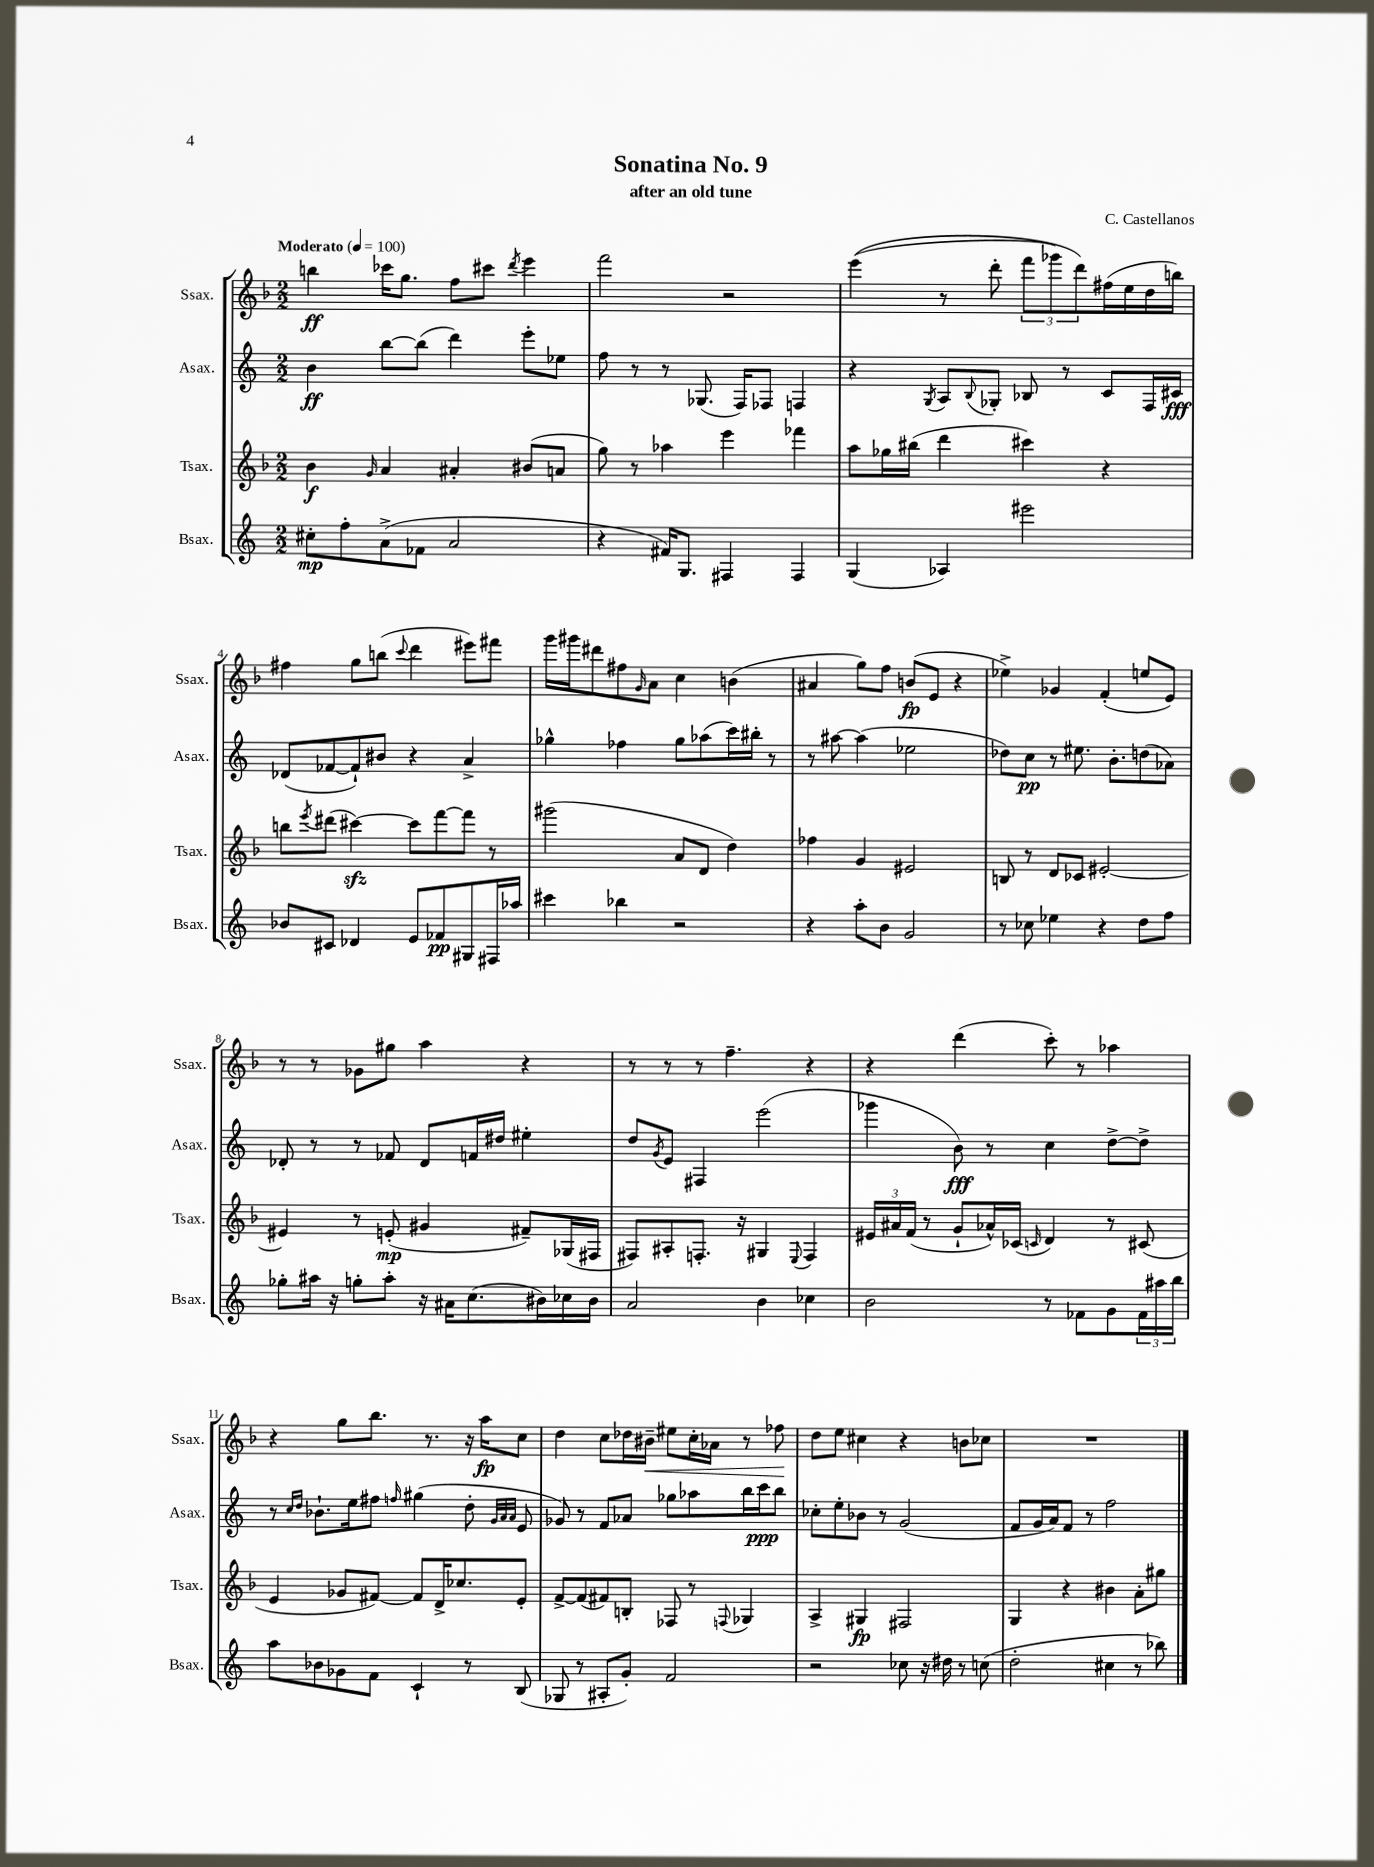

**kern	**dynam	**kern	**dynam	**kern	**dynam	**kern	**dynam
*part4	*part4	*part3	*part3	*part2	*part2	*part1	*part1
*staff4	*staff4	*staff3	*staff3	*staff2	*staff2	*staff1	*staff1
*I"Bsax.	*	*I"Tsax.	*	*I"Asax.	*	*I"Ssax.	*
*I'Bsax.	*	*I'Tsax.	*	*I'Asax.	*	*I'Ssax.	*
*clefG2	*	*clefG2	*	*clefG2	*	*clefG2	*
*k[]	*	*k[b-]	*	*k[]	*	*k[b-]	*
*M2/2	*	*M2/2	*	*M2/2	*	*M2/2	*
*MM100	*	*MM100	*	*MM100	*	*MM100	*
=1	=1	=1	=1	=1	=1	=1	=1
!	!	!	!	!	!	!LO:TX:a:B:t=Moderato	!
8cc#X'\L	mp	4b-\	f	4b\	ff	4bbn\	ff
8ff'\	.	.	.	.	.	.	.
.	.	16qqg/	.	.	.	.	.
(8a^\	.	4a/	.	[8bb\L	.	16ccc-X\KL	.
.	.	.	.	.	.	8.gg\J	.
8f-X\J	.	.	.	(8bb\J]	.	.	.
2a/	.	4a#X'/	.	4ddd\)	.	8ff\L	.
.	.	.	.	.	.	8ccc#X\J	.
.	.	.	.	.	.	8qddd/	.
.	.	(8b#X/L	.	8eee'\L	.	4eee\	.
.	.	8an/J	.	8ee-X\J	.	.	.
=2	=2	=2	=2	=2	=2	=2	=2
4r	.	8gg\)	.	8ff\	.	2fff\	.
.	.	8r	.	8r	.	.	.
16f#X/KL)	.	4aa-X\	.	8r	.	.	.
8.G/J	.	.	.	.	.	.	.
.	.	.	.	(8.G-X/	.	.	.
4F#X/	.	4eee\	.	.	.	2r	.
.	.	.	.	16F/KL)	.	.	.
.	.	.	.	8F-X/J	.	.	.
4F#/	.	4fff-X\	.	4Fn/	.	.	.
=3	=3	=3	=3	=3	=3	=3	=3
(4G/	.	8aa\L	.	4r	.	((4eee\	.
.	.	16gg-X\L	.	.	.	.	.
.	.	(16bb#X\JJ	.	.	.	.	.
.	.	.	.	8qG/	.	.	.
4A-X/)	.	4ddd\	.	8A/L	.	8r	.
.	.	.	.	8qqB/	.	.	.
.	.	.	.	8G-X'/J	.	8ddd'\	.
2eee#X\	.	4ccc#X\)	.	8B-X/	.	12fff\L	.
.	.	.	.	.	.	12ggg-X\)	.
.	.	.	.	8r	.	.	.
.	.	.	.	.	.	12ddd\)	.
.	.	4r	.	8c/L	.	(16ff#X\L	.
.	.	.	.	.	.	16ee\	.
.	.	.	.	16F/L	.	16dd\	.
.	.	.	.	16c#X/JJ	fff	16bbn\JJ)	.
!!LO:LB:g=z
=4	=4	=4	=4	=4	=4	=4	=4
8b-X/L	.	8bbn\L	.	(8d-X/L	.	4ff#X\	.
.	.	8qeee/	.	.	.	.	.
8c#X/J	.	(8ddd#X\J	.	[8f-X/	.	.	.
4d-X/	.	[4ccc#Xzz\)	.	8f-`/])	.	8gg\L	.
.	.	.	.	8b#X/J	.	(8bbn\J	.
.	.	.	.	.	.	8qqccc/	.
8e/L	.	8ccc#\L]	.	4r	.	4ddd\	.
8f-X/	pp	[8fff\	.	.	.	.	.
8G#X/	.	8fff\J]	.	4a^/	.	8eee#X\L)	.
16F#X/L	.	8r	.	.	.	8fff#X\J	.
16aa-X/JJ	.	.	.	.	.	.	.
=5	=5	=5	=5	=5	=5	=5	=5
4ccc#X\	.	(2ggg#X\	.	4gg-X^^\	.	16ggg\LL	.
.	.	.	.	.	.	16ggg#X\J	.
.	.	.	.	.	.	8ddd#X\	.
4bb-X\	.	.	.	4ff-X\	.	8ff#X\	.
.	.	.	.	.	.	16qqg/	.
.	.	.	.	.	.	8a\J	.
2r	.	8a/L	.	8gg-\L	.	4cc\	.
.	.	8d/J	.	(8aa-X\	.	.	.
.	.	4dd\)	.	16ccc\L)	.	(4bn\	.
.	.	.	.	16bb#X'\JJ	.	.	.
.	.	.	.	8r	.	.	.
=6	=6	=6	=6	=6	=6	=6	=6
4r	.	4ff-X\	.	8r	.	4a#X/	.
.	.	.	.	[8aa#X\	.	.	.
8aa'\L	.	4g/	.	(4aa#\]	.	8gg\L)	.
8b\J	.	.	.	.	.	8ff\J	.
2g/	.	2e#X/	.	2ee-X\	.	(8bn/L	fp
.	.	.	.	.	.	8e/J	.
.	.	.	.	.	.	4r	.
=7	=7	=7	=7	=7	=7	=7	=7
8r	.	8Bn/	.	8dd-X\L)	.	4ee-X^\)	.
8cc-X\	.	8r	.	8cc\J	pp	.	.
4ee-X\	.	8d/L	.	8r	.	4g-X/	.
.	.	8c-X/J	.	8.ee#X\	.	.	.
4r	.	[2e#X'/	.	.	.	(4f'/	.
.	.	.	.	8.b'\L	.	.	.
8dd\L	.	.	.	(8ddn\	.	8een/L	.
8ff\J	.	.	.	8a-X\J)	.	8e/J)	.
!!LO:LB:g=z
=8	=8	=8	=8	=8	=8	=8	=8
8gg-X'\L	.	4e#X/]	.	8d-X'/	.	8r	.
16aa#X\Jk	.	.	.	8r	.	8r	.
16r	.	.	.	.	.	.	.
8ggn'\L	.	8r	.	8r	.	8g-X\L	.
8aa#'\J	.	(8en'/	mp	8f-X/	.	8gg#X\J	.
16r	.	4g#X/	.	8d-/L	.	4aa\	.
16a#X\KL	.	.	.	.	.	.	.
(8.cc\	.	.	.	16fn/L	.	.	.
.	.	.	.	16dd#X/JJ	.	.	.
.	.	8f#X~/L)	.	4ee#X'\	.	4r	.
16b#X\L)	.	.	.	.	.	.	.
16cc-X\	.	(16G-X/L	.	.	.	.	.
16b#\JJ	.	16F#X/JJ	.	.	.	.	.
=9	=9	=9	=9	=9	=9	=9	=9
2a/	.	8F#X/L)	.	8dd/L	.	8r	.
.	.	.	.	8qg/	.	.	.
.	.	8A#X'/	.	8e/J	.	8r	.
.	.	8.Fn'/J	.	4F#X/	.	8r	.
.	.	.	.	.	.	4.ff~\	.
.	.	16r	.	.	.	.	.
4b\	.	4G#X/	.	(2eee\	.	.	.
.	.	8qqE/	.	.	.	.	.
4cc-X\	.	4F/	.	.	.	4r	.
=10	=10	=10	=10	=10	=10	=10	=10
2b\	.	24e#X/LL	.	4ggg-X\	.	4r	.
.	.	24a#X/	.	.	.	.	.
.	.	(24f/JJ	.	.	.	.	.
.	.	8r	.	.	.	.	.
.	.	8g`/L	.	8b\)	fff	(4ddd\	.
.	.	16a-X^^/L)	.	8r	.	.	.
.	.	(16c-X/JJ	.	.	.	.	.
.	.	16qqcn/	.	.	.	.	.
8r	.	4d/)	.	4cc\	.	8ccc'\)	.
8f-X\L	.	.	.	.	.	8r	.
8g\	.	8r	.	[8dd^\L	.	4aa-X\	.
24f-\L	.	(8c#X/	.	8dd^\J]	.	.	.
24aa#X\	.	.	.	.	.	.	.
24bb\JJ	.	.	.	.	.	.	.
!!LO:LB:g=z
=11	=11	=11	=11	=11	=11	=11	=11
8aa\L	.	4e/	.	8r	.	4r	.
.	.	.	.	16qqcc/LL	.	.	.
.	.	.	.	16qqdd/JJ	.	.	.
8b-X\	.	.	.	8.b-X`\L	.	.	.
8g-X\	.	8g-X/L	.	.	.	8gg\L	.
.	.	.	.	16ee\k	.	.	.
8f\J	.	[8f#X/J)	.	8ff#X\J	.	8.bb-\J	.
.	.	.	.	16qqffn/	.	.	.
4c`/	.	8f#/L]	.	(4gg#X\	.	.	.
.	.	.	.	.	.	8.r	.
.	.	16d^/K	.	.	.	.	.
.	.	8.cc-X/	.	.	.	.	.
8r	.	.	.	8dd'\	.	16r	.
.	.	.	.	.	.	16aa\KL	fp
.	.	.	.	32qqg/LLL	.	.	.
.	.	.	.	32qqa/	.	.	.
.	.	.	.	32qqa/JJJ	.	.	.
(8B/	.	8e'/J	.	8e/	.	8cc\J	.
=12	=12	=12	=12	=12	=12	=12	=12
8G-X/	.	[8f^/L	.	8g-X/)	.	4dd\	.
8r	.	(8f/]	.	8r	.	.	.
8A#X'/L	.	8f#X/)	.	8f/L	.	8cc\L	.
8g'/J)	.	8Bn'/J	.	8a-X/J	.	16dd-X\L	.
!	!	!	!	!	!	!	!LO:HP:b
.	.	.	.	.	.	16b#X~\JJ	<
2f/	.	8F-X/	.	8gg-X\L	.	8ee#X\L	.
.	.	8r	.	8aa-X\	.	16cc'\L	.
.	.	.	.	.	.	16a-X\JJ	.
.	.	8qqFn/	.	.	.	.	.
.	.	4G-X/	.	16bb\L	.	8r	.
.	.	.	.	16ccc\J	ppp	.	.
.	.	.	.	8bb\J	.	8ff-X\	.
.	.	.	.	.	.	.	[
=13	=13	=13	=13	=13	=13	=13	=13
2r	.	4A^/	.	8cc-X'\L	.	8dd\L	.
.	.	.	.	8ee'\	.	8ee\J	.
.	.	4G#X/	fp	8b-X\J	.	4cc#X\	.
.	.	.	.	8r	.	.	.
8cc-X\	.	2F#X/	.	(2g/	.	4r	.
16r	.	.	.	.	.	.	.
16dd#X\	.	.	.	.	.	.	.
8r	.	.	.	.	.	8bn\L	.
(8ccn\	.	.	.	.	.	8cc-X\J	.
=14	=14	=14	=14	=14	=14	=14	=14
2dd'\	.	4G/	.	8f/L	.	1r	.
.	.	.	.	16g/L	.	.	.
.	.	.	.	16a/J)	.	.	.
.	.	4r	.	8f/J	.	.	.
.	.	.	.	8r	.	.	.
4cc#X\	.	4b#X\	.	2ff\	.	.	.
8r	.	8a'\L	.	.	.	.	.
8bb-X\)	.	8gg#X\J	.	.	.	.	.
==	==	==	==	==	==	==	==
*-	*-	*-	*-	*-	*-	*-	*-
